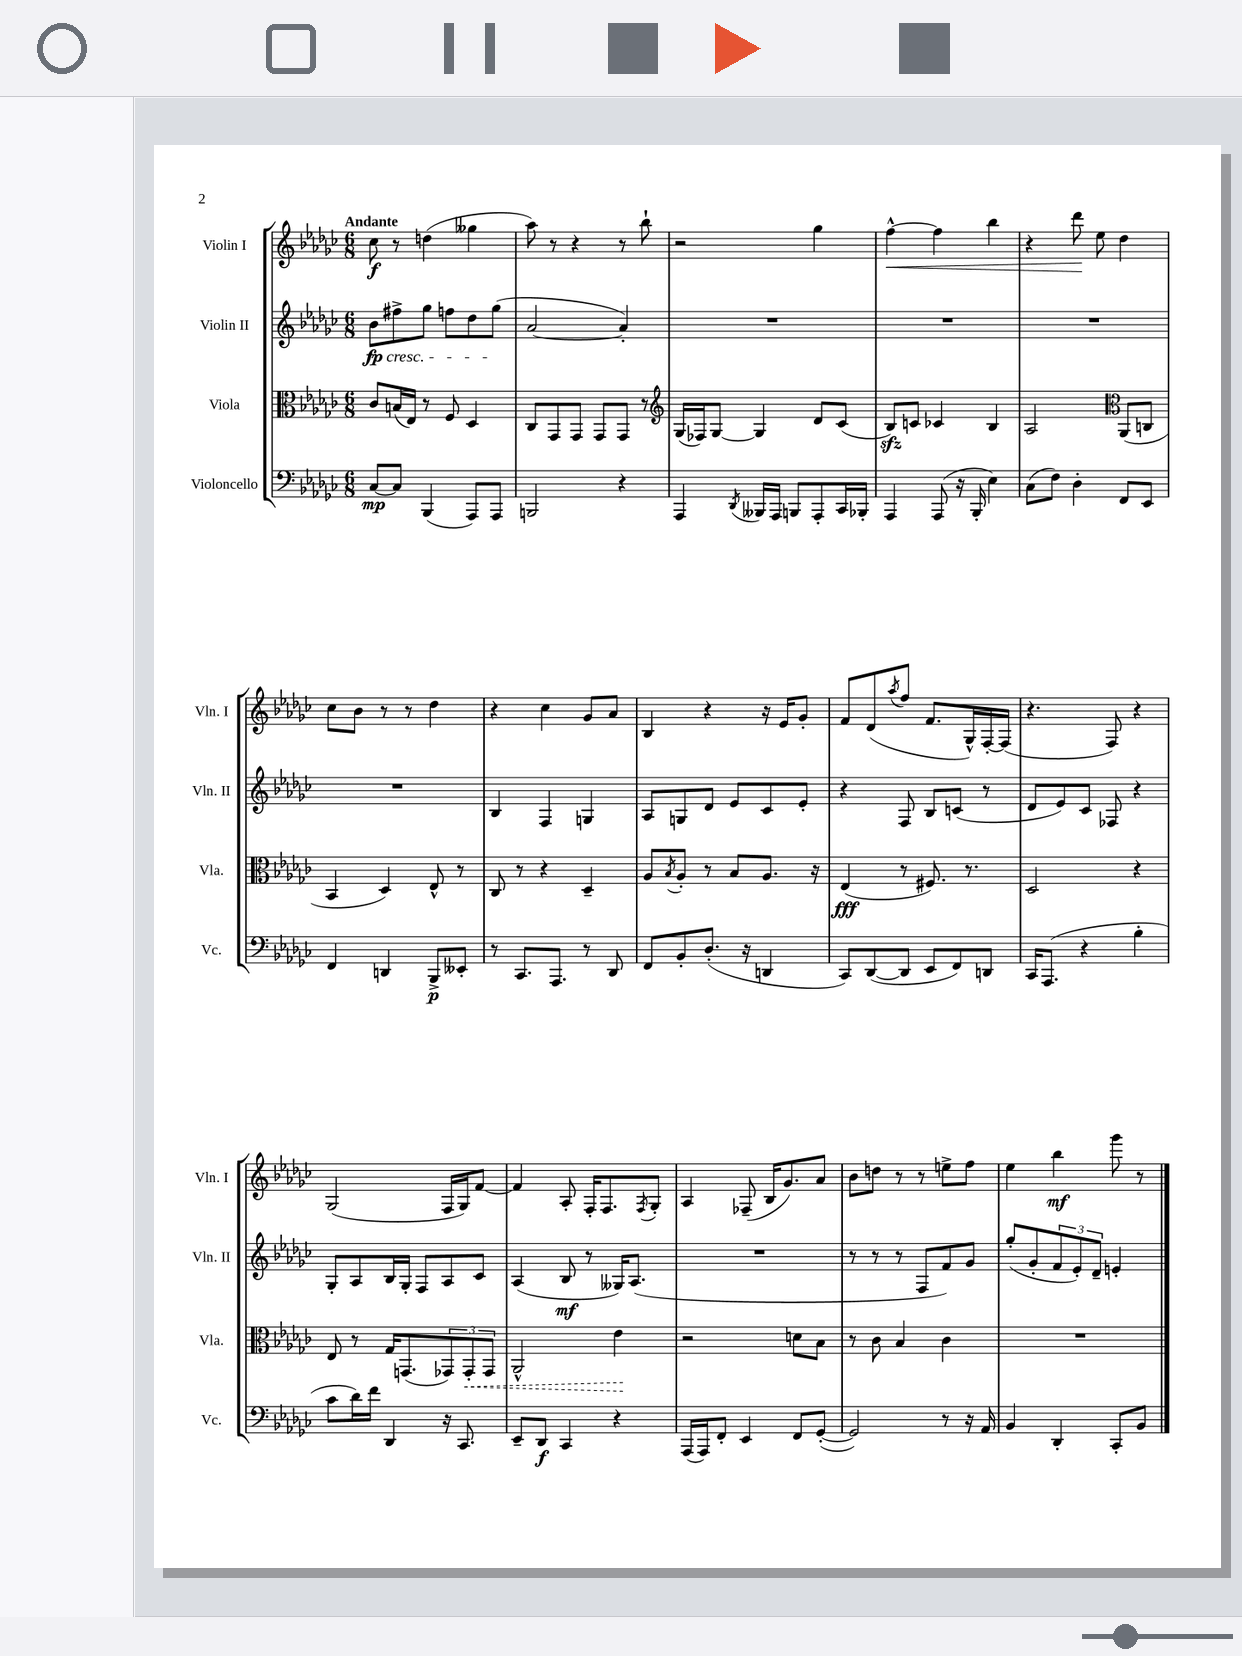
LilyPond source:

<<
\new StaffGroup <<
\new Staff = "s0" \with { instrumentName = "Violin I" shortInstrumentName = "Vln. I" } {
    \clef treble \key ges \major \numericTimeSignature \time 6/8 \tempo "Andante"
    ces''8\f r8 d''4( geses''4 |
    aes''8) r8 r4 r8 bes''8-! |
    r2 ges''4 |
    f''4~-^\< f''4 bes''4 |
    r4 des'''8\! ees''8 des''4 |
    ces''8 bes'8 r8 r8 des''4 |
    r4 ces''4 ges'8 aes'8 |
    bes4 r4 r16 ees'16 ges'8-. |
    f'8 des'8( \acciaccatura { aes''8 } f''8 f'8. ges16-^) f16~-. f16( |
    r4. f8) r4 |
    ges2( f16 ges16) f'8~ |
    f'4 aes8-. f16-. f8. \acciaccatura { f8 } ges8-. |
    aes4 fes8--( bes16 ges'8.) aes'8 |
    bes'8 d''8 r8 r8 e''8-> f''8 |
    ees''4 bes''4\mf ges'''8 r8 \bar "|." |
}
\new Staff = "s1" \with { instrumentName = "Violin II" shortInstrumentName = "Vln. II" } {
    \clef treble \key ges \major \numericTimeSignature \time 6/8
    bes'8\fp\cresc fis''8-> ges''8 f''8 des''8 ges''8\!( |
    aes'2~ aes'4-.) |
    R2. |
    R2. |
    R2. |
    R2. |
    bes4 f4 g4 |
    aes8 g8 des'8 ees'8 ces'8 ees'8-. |
    r4 f8 bes8 c'8( r8 |
    des'8 ees'8) ces'8 fes8 r4 |
    ges8-. aes8 bes16 ges16-. f8 aes8 ces'8 |
    aes4( bes8\mf r8 geses16) aes8.( |
    R2. |
    r8 r8 r8 f8 f'8) ges'8 |
    ges''8-.( ges'8-. \tuplet 3/2 { f'8 ees'8-.) des'8-- } e'4-. \bar "|." |
}
\new Staff = "s2" \with { instrumentName = "Viola" shortInstrumentName = "Vla." } {
    \clef alto \key ges \major \numericTimeSignature \time 6/8
    ces'8 b16( ees16) r8 f8 des4 |
    ces8 ges,8 ges,8 ges,8 ges,8 r8 |
    \clef treble ges16( fes16) ges8~ ges4 des'8 ces'8( |
    bes8\sfz) c'8 ces'4 bes4 |
    aes2 \clef alto aes,8( c8 |
    bes,4 des4) ees8-^ r8 |
    ces8 r8 r4 des4-- |
    aes8 \acciaccatura { bes8 } aes8-. r8 bes8 aes8. r16 |
    ees4\fff( r8 fis8.) r8. |
    des2 r4 |
    ees8 r8 ges16 g,8.( \tuplet 3/2 { ges,8) \once \override Hairpin.style = #'dashed-line ges,8-.\< ges,8 } |
    aes,2-^ ees'4\! |
    r2 d'8 bes8 |
    r8 ces'8 bes4 ces'4 |
    R2. \bar "|." |
}
\new Staff = "s3" \with { instrumentName = "Violoncello" shortInstrumentName = "Vc." } {
    \clef bass \key ges \major \numericTimeSignature \time 6/8
    ces8~\mp ces8 bes,,4( aes,,8) aes,,8 |
    b,,2 r4 |
    aes,,4 \acciaccatura { des,8 } beses,,16 aes,,16 b,,8 aes,,8-. ces,16 bes,,16-. |
    aes,,4 aes,,8( r16 bes,,16-. ees4) |
    ces8( f8) des4-. f,8 ees,8 |
    f,4 d,4 bes,,8->\p eeses,8-. |
    r8 ces,8. aes,,8. r8 des,8 |
    f,8 bes,8-. des8.-.( r16 d,4 |
    ces,8) des,8~( des,8 ees,8 f,8) d,8 |
    ces,16 aes,,8.( r4 bes4-. |
    ces'8 des'16) f'16 des,4 r16 ces,8. |
    ees,8-- des,8\f ces,4 r4 |
    aes,,16( aes,,16) f,8-. ees,4 f,8 ges,8~-.( |
    ges,2) r8 r16 aes,16 |
    bes,4 des,4-. ces,8-. bes,8 \bar "|." |
}
>>
>>
\layout { \context { \Score \remove "Bar_number_engraver" } }
